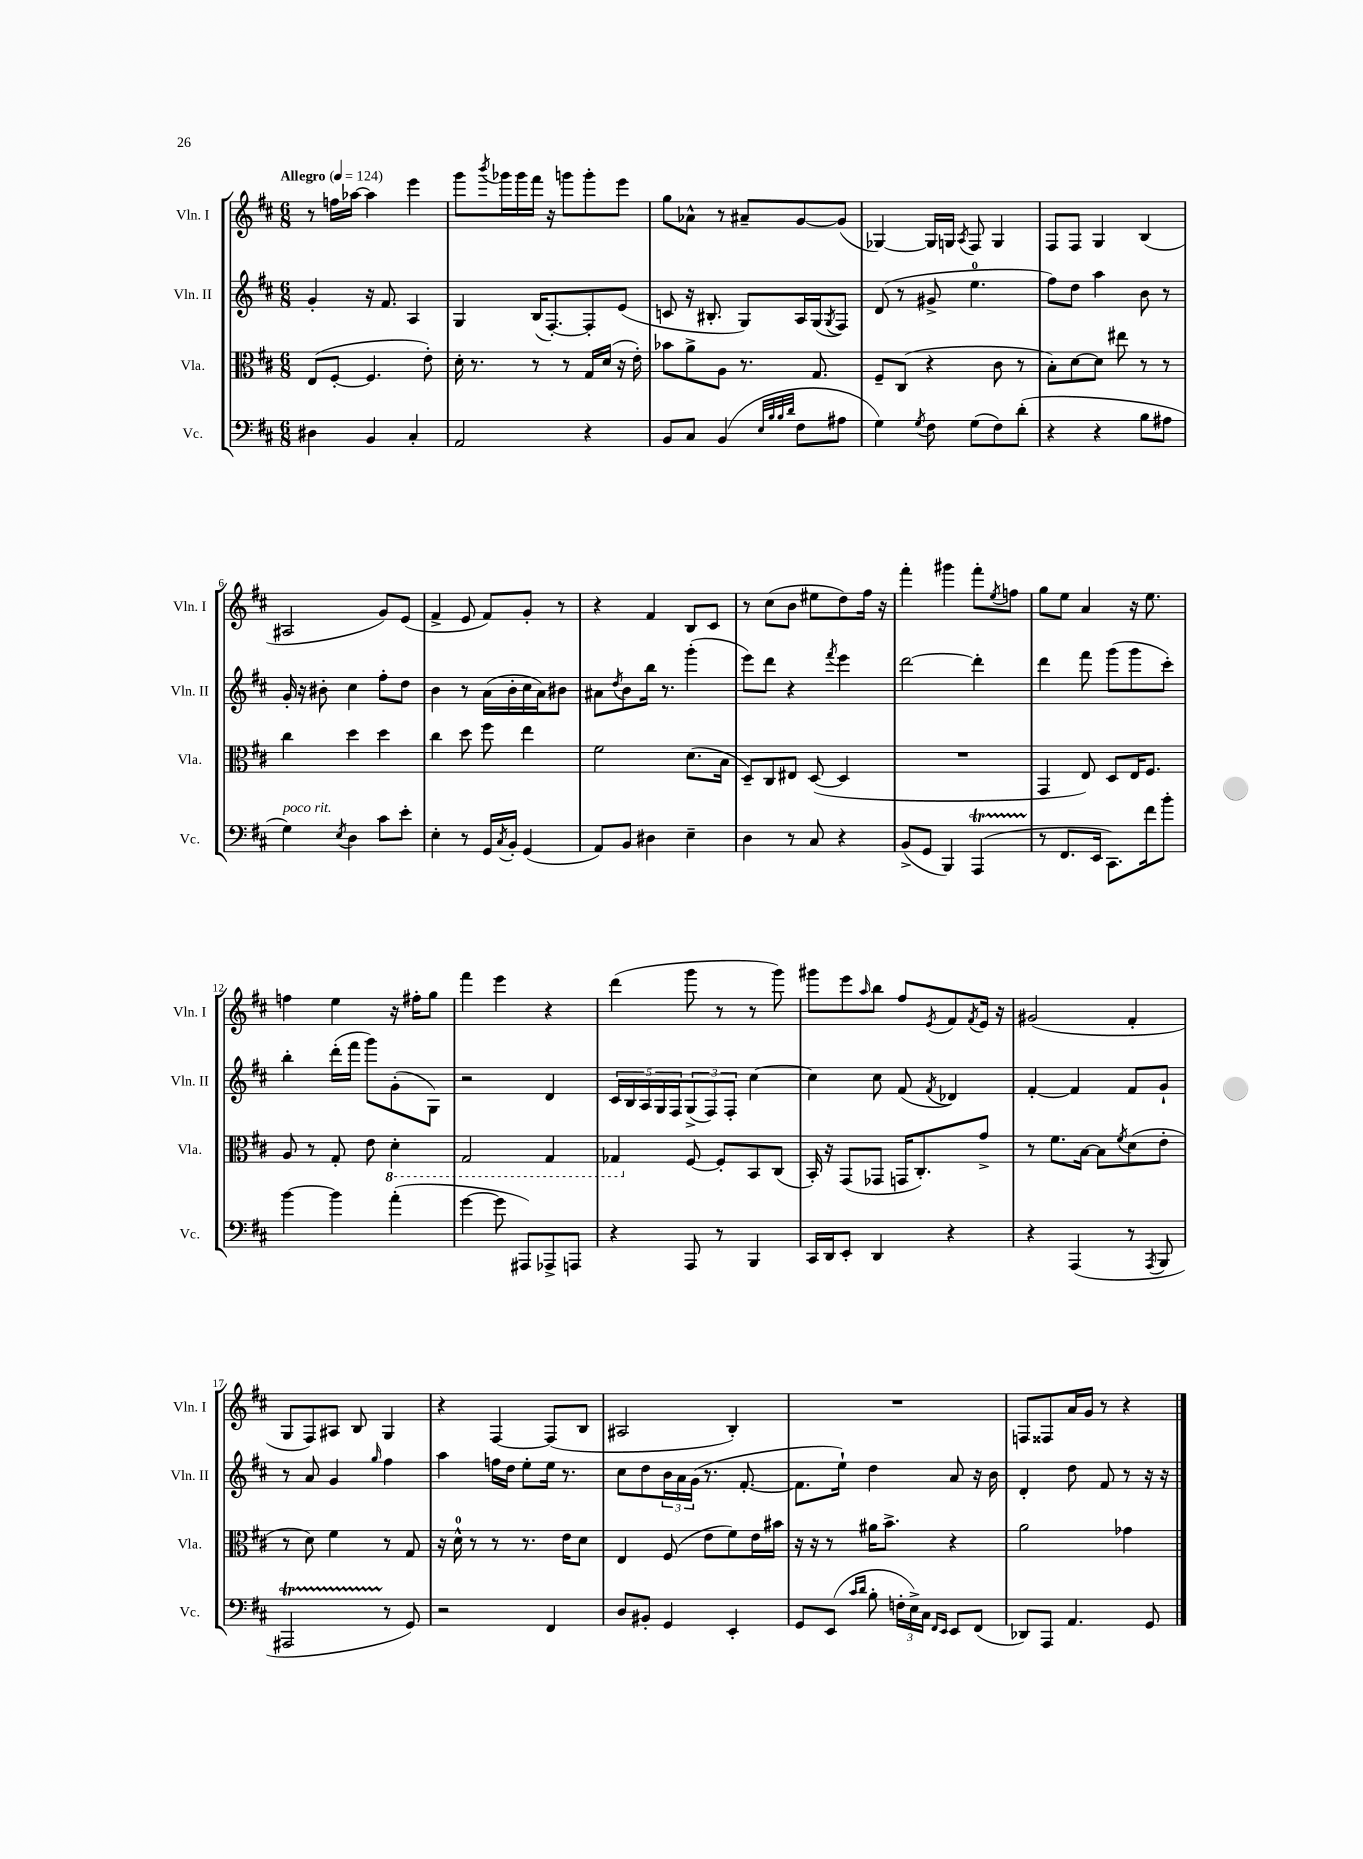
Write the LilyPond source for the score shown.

<<
\new StaffGroup <<
\new Staff = "s0" \with { instrumentName = "Vln. I" shortInstrumentName = "Vln. I" } {
    \clef treble \key d \major \numericTimeSignature \time 6/8 \tempo "Allegro" 4 = 124
    r8 f''16 aes''16~ aes''4 e'''4 |
    g'''8 \acciaccatura { b'''8 } ges'''16 ges'''16 fis'''16 r16 g'''8 g'''8-. e'''8 |
    g''8 aes'8-^ r8 ais'8-- g'8~ g'8( |
    ges4~) ges16 g16 \acciaccatura { a8 } fis8 g4 |
    fis8 fis8 g4 b4( |
    ais2 g'8) e'8( |
    fis'4-> e'8 fis'8) g'8-. r8 |
    r4 fis'4 b8 cis'8 |
    r8 cis''8( b'8 eis''8 d''8) fis''16 r16 |
    fis'''4-. gis'''4 fis'''8-. \acciaccatura { e''8 } f''8 |
    g''8 e''8 a'4 r16 e''8. |
    f''4 e''4 r16 fis''16-. g''8 |
    fis'''4 e'''4 r4 |
    d'''4( g'''8 r8 r8 g'''8) |
    gis'''8 e'''8 \grace { a''16 } b''8 fis''8 \acciaccatura { e'8 } fis'8 \acciaccatura { fis'8 } e'16 r16 |
    gis'2( fis'4-. |
    g8 fis8) ais8 b8 g4 |
    r4 fis4~ fis8( b8 |
    ais2 b4-.) |
    R2. |
    f8 fisis8 a'16 g'16 r8 r4 \bar "|." |
}
\new Staff = "s1" \with { instrumentName = "Vln. II" shortInstrumentName = "Vln. II" } {
    \clef treble \key d \major \numericTimeSignature \time 6/8
    g'4-. r16 fis'8. a4 |
    g4 b16( fis8.~-.) fis8-. e'8( |
    c'8 r16 bis8.-. g8) a16 g16( \acciaccatura { g8 } fis8) |
    d'8( r8 gis'8-> e''4.-0 |
    fis''8) d''8 a''4 b'8 r8 |
    g'16-. r16 bis'8-. cis''4 fis''8-. d''8 |
    b'4 r8 a'16( b'16-. cis''16 a'16) bis'8 |
    ais'8 \acciaccatura { d''8 } b'8 b''16 r8. g'''4-.( |
    e'''8) d'''8 r4 \acciaccatura { fis'''8 } e'''4 |
    d'''2~ d'''4-. |
    d'''4 fis'''8 g'''8( g'''8 cis'''8-.) |
    b''4-. d'''16-.( fis'''16 g'''8) g'8-.( g8) |
    r2 d'4 |
    \tuplet 5/4 { cis'16 b16 a16 g16 fis16 } \tuplet 3/2 { g8->( fis8) fis8-. } cis''4~ |
    cis''4 cis''8 fis'8( \acciaccatura { fis'8 } des'4) |
    fis'4~-. fis'4 fis'8 g'8-! |
    r8 a'8 g'4 \grace { g''16 } fis''4 |
    a''4 f''16 d''16 e''8-. e''16 r8. |
    cis''8 d''8 \tuplet 3/2 { b'16 a'16 g'16( } r8. fis'8.~-. |
    fis'8. e''16-!) d''4 a'8 r16 b'16 |
    d'4-. d''8 fis'8 r8 r16 r16 \bar "|." |
}
\new Staff = "s2" \with { instrumentName = "Vla." shortInstrumentName = "Vla." } {
    \clef alto \key d \major \numericTimeSignature \time 6/8
    e8( fis8~-. fis4. e'8-.) |
    d'16-. r8. r8 r8 g16 d'16( r16 e'16-.) |
    bes'8 a'8-> a8 r8. g8. |
    fis8-- cis8( r4 cis'8 r8 |
    b8-.) d'8~ d'8 eis''8 r8 r8 |
    cis''4 d''4 d''4 |
    cis''4 d''8 fis''8 e''4 |
    fis'2 d'8.( b16 |
    d8--) cis8 eis8 d8~( d4 |
    R2. |
    g,4 e8) d8 e16 fis8. |
    a8 r8 g8-. e'8 \ottava #-1 d4-. |
    g,2 g,4 |
    ges,4 \ottava #0 fis8~ fis8-. b,8 cis8( |
    b,16-.) r16 g,8( ges,8 g,16 cis8.-.) g'8-> |
    r8 fis'8. b16~ b8 \acciaccatura { fis'8 } d'8( e'8-. |
    r8 d'8) fis'4 r8 g8 |
    r16 d'16-0-^ r8 r8 r8. e'16 d'8 |
    e4 fis8( e'8 fis'8) e'16 bis'16 |
    r16 r16 r8 ais'16 b'8.-> r4 |
    a'2 ges'4 \bar "|." |
}
\new Staff = "s3" \with { instrumentName = "Vc." shortInstrumentName = "Vc." } {
    \clef bass \key d \major \numericTimeSignature \time 6/8
    dis4 b,4 cis4-. |
    a,2 r4 |
    b,8 cis8 b,4( \grace { e32 b32 b32 d'32 } fis8 ais8 |
    g4) \acciaccatura { g8 } fis8 g8( fis8) d'8-.( |
    r4 r4 b8 ais8 |
    g4^\markup { \italic "poco rit." }) \acciaccatura { e8 } d4 cis'8 e'8-. |
    e4-. r8 g,16 \acciaccatura { cis8 } b,16-. g,4( |
    a,8) b,8 dis4 e4-- |
    d4 r8 cis8 r4 |
    b,8->( g,8 b,,4) a,,4\startTrillSpan( |
    r8\stopTrillSpan fis,8. e,16 cis,8.) fis'16 b'8-. |
    b'4~ b'4 a'4-.( |
    g'4~ g'8 ais,,8) aes,,8-> a,,8 |
    r4 a,,8 r8 b,,4 |
    cis,16 d,16 e,8-. d,4 r4 |
    r4 a,,4( r8 \acciaccatura { a,,8 } b,,8 |
    ais,,2\startTrillSpan r8\stopTrillSpan g,8) |
    r2 fis,4 |
    d8 bis,8-. g,4 e,4-. |
    g,8 e,8( \grace { cis'16 d'16 } b8-. \tuplet 3/2 { f16-. e16->) cis16 } \grace { fis,16 e,16 } e,8 fis,8( |
    des,8) a,,8 a,4. g,8 \bar "|." |
}
>>
>>
